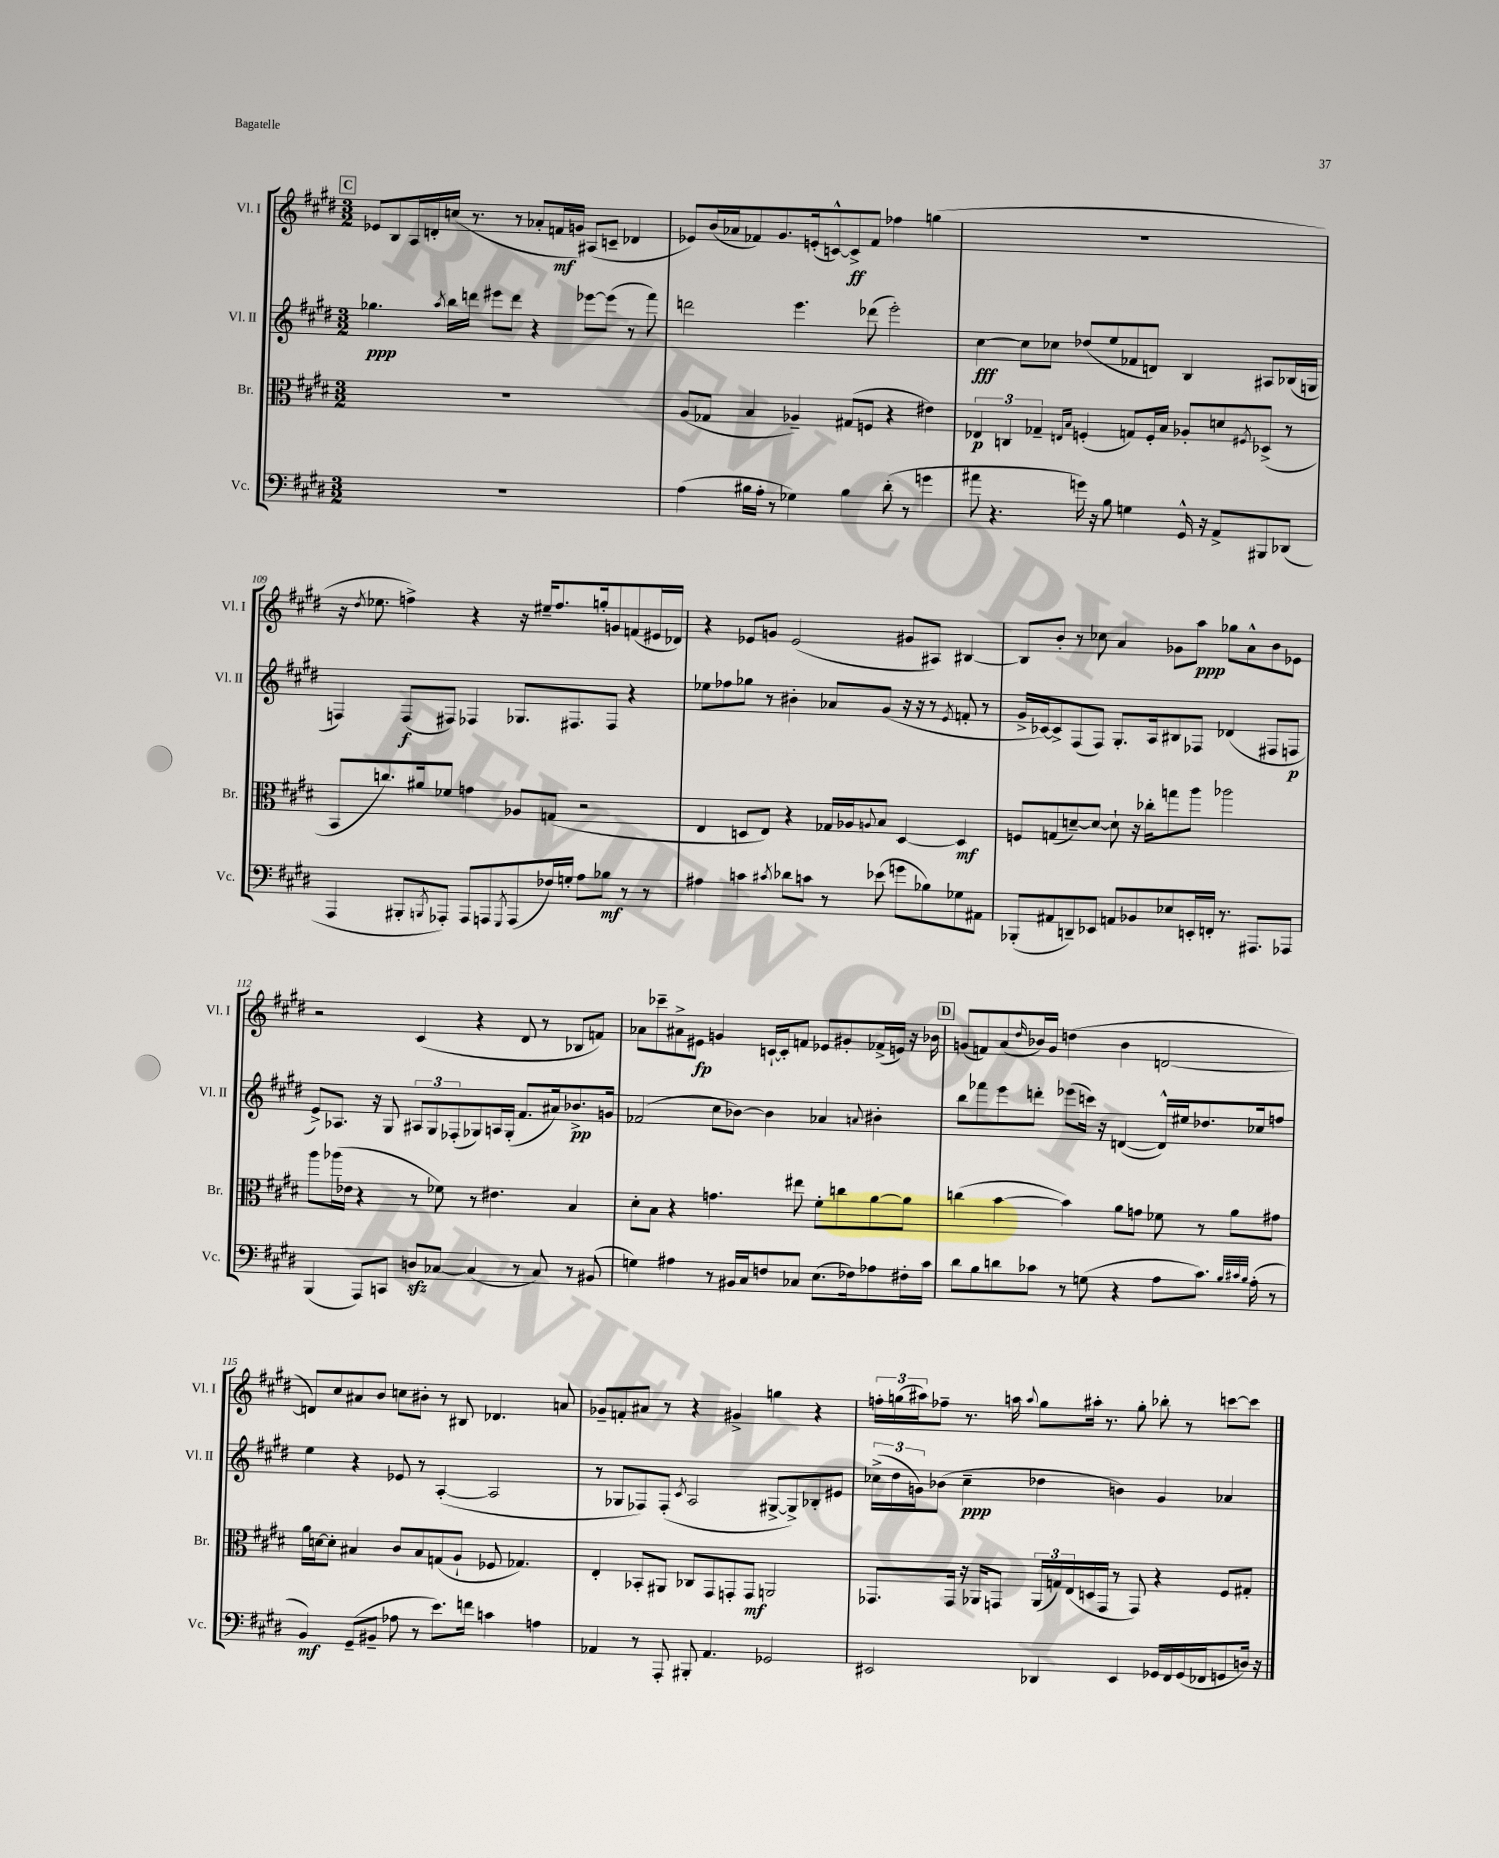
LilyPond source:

<<
\new StaffGroup <<
\new Staff = "s0" \with { instrumentName = "Vl. I" shortInstrumentName = "Vl. I" } {
    \clef treble \key e \major \numericTimeSignature \time 3/2
    \mark \markup { \box "C" } ees'8 b8 a16 d'16-. c''16( r8. r8 aes'8-. f'16\mf g'16) ais8( c'8-- des'4 |
    ees'8) b'16( aes'16 fes'8) gis'8. e'16-.( c'8~-^) c'8->\ff fes'8 fes''4 g''4( |
    R1. |
    r16 \acciaccatura { dis''8 } ees''8. f''4->) r4 r16 eis''16-- f''8. g''16-. g'8 f'8( eis'16 des'16) |
    r4 ees'8 g'8 ees'2( gis'8 ais8) bis4~ |
    bis8 b'8-. r8 ces''8 a'4 ges'8 a''8\ppp ges''8 a'8-^ b'8 ees'8 |
    r2 cis'4( r4 dis'8 r8 bes8 f'8) |
    aes'8 ces'''8-- ais'8-> eis'8\fp g'4 c'16~-! c'16-. f'8 ees'8 gis'8-. fes'16->( e'16) r16 bes'16 |
    \mark \markup { \box "D" } g'8( f'8) a'8( \grace { dis''16 } bes'16) g'16 d''4( bes'4 d'2~ |
    d'8) cis''8 ais'8 b'8 c''8 bis'8-. r8 bis8 des'4. a'8 |
    ges'8-- f'8-. ais'8 r8 r4 gis'4-> g''4 r4 |
    \tuplet 3/2 { f''16-. g''16( ais''16) } fes''8-- r8. a''16 \appoggiatura { a''8 } g''8 ais''16-. r8. g''8-. bes''8-. r8 c'''8~ c'''8 \bar "|." |
}
\new Staff = "s1" \with { instrumentName = "Vl. II" shortInstrumentName = "Vl. II" } {
    \clef treble \key e \major \numericTimeSignature \time 3/2
    \mark \markup { \box "C" } ges''4.\ppp \acciaccatura { a''8 } b''16 d'''16 eis'''8 d'''8 r4 ees'''8~ ees'''8( r8 fis'''8) |
    d'''2 e'''4. des'''8( e'''2-.) |
    cis''4~\fff cis''8 ces''8 des''8( e''8 fes'8 d'8) b4 ais8 bes16( g16 |
    f4) f8\f( fis8) fes4 ges8. fis8. fis8 r4 |
    ees''8 fes''8 ges''8 r8 bis'4-. aes'8 gis'8( r16 r16 r8 \acciaccatura { e'8 } f'8-. r8 |
    gis'16-> ces'16~) ces'8-> fis8( fis8) gis8.-. a16 bis8 fes8 des'4( fis8 f8\p |
    e'8->) aes8. r16 gis8 \tuplet 3/2 { ais8 gis8 fes8-.( } ges8) a16 ges16-.( fis'8. ais'16) bes'8.->\pp g'16 |
    fes'2( cis''8 bes'8~) bes'4 aes'4 \appoggiatura { a'8 } bis'4-. |
    \mark \markup { \box "D" } b''8 fes'''8 e'''8 d'''8-. ees'''8( c'''16) r16 d'4~( d'16-^) eis''16 des''8. ces''16 f''8 |
    e''4 r4 ees'8 r8 a4~-.( a2 |
    r8 ges8 fes8) fes8-.( \acciaccatura { cis'8 } a2 gis8~-> gis8->) bes8-. eis'8 |
    \tuplet 3/2 { ces''16->( dis''16 g'16) } bes'8( ces''4--\ppp des''4 b'4) g'4 aes'4 \bar "|." |
}
\new Staff = "s2" \with { instrumentName = "Br." shortInstrumentName = "Br." } {
    \clef alto \key e \major \numericTimeSignature \time 3/2
    \mark \markup { \box "C" } R1. |
    a8( ges8 b4 aes4--) gis8( f8 r4 eis'4) |
    \tuplet 3/2 { ees4\p c4 ges4-- } \grace { e16 b16 } f4-.( g8) f16-. b16 aes8-. d'8 \acciaccatura { fis8 } des8->( r8 |
    b,8 c''8.) ais'16 fes'8 g'4 aes8 g8( r2 |
    e4 d8 e8) r4 ges16 aes16 \appoggiatura { a8 } b8 d4~ d4\mf |
    f8 g8( d'8~--) d'8~ d'8-! r16 ces''16-. g''8 a''8 aes''2 |
    a''8 aes''16( ees'16 r4 r8 fes'8) r8 eis'4. b4 |
    dis'8-. b8 r4 g'4. eis''8 fis'8-. c''8 a'8~ a'8 |
    \mark \markup { \box "D" } c''4( b'4~ b'4) a'8 g'8 fes'8 r8 a'8 gis'8 |
    a'16 d'16~ d'8-. bis4 cis'8 bis8 g8( a8-! fes8 ges4.) |
    e4-. bes,8-. ais,8 ces8 gis,8 g,8-. g,8\mf a,2 |
    ges,8. ges,16 r16 aes,16 g,8 \tuplet 3/2 { aes,16( g16) e16( } d16 g,16 r8 g,8) r4 fis8 gis8-. \bar "|." |
}
\new Staff = "s3" \with { instrumentName = "Vc." shortInstrumentName = "Vc." } {
    \clef bass \key e \major \numericTimeSignature \time 3/2
    \mark \markup { \box "C" } R1. |
    a4( bis16 a16-. r8 ges4) bis4 dis'8-.( r8 g'4 |
    ais'8 r4. g'16) r16 b8 g4 gis,16-^ r16 a,8-> bis,,8 des,8( |
    a,,4 bis,,8-. \acciaccatura { b,,8 } aes,,8-.) aes,,8 a,,8 \acciaccatura { gis,,8 } a,,8( fes16) g16-. a8 bes8\mf r8 r8 |
    ais4 c'4 \acciaccatura { cis'8 } des'8 c'8 r8 ees'8( g'8 bes8) ges8 ais,8 |
    bes,,8-.( ais,8 d,8--) ees,8 a,8 bes,8 ees8 e,16-. f,16-. r8. ais,,8. aes,,8 |
    b,,4( a,,8) c,8 d8\sfz ces8~ ces4( r8 ces8) r8 bis,8( |
    g4) ais4 r8 bis,16 cis16 f8 ces8 e8.( fes16) aes8 fis16-. cis'16 |
    \mark \markup { \box "D" } dis'8 b8 d'8 ces'8 r8 g8( r4 a8 ces'8.) \grace { b32 cis'32 b32 } a16-.( r8 |
    b,4\mf) gis,8--( bis,8-- aes8 r8 e'8.) f'16 c'4 a4 |
    aes,4 r8 a,,8-. bis,,8-. aes,4. ges,2 |
    eis,2 des,4 eis,4 ges,16 fis,16 ges,16( fes,16 g,8 d16) r16 \bar "|." |
}
>>
>>
\layout { \context { \Score currentBarNumber = #106 } }
